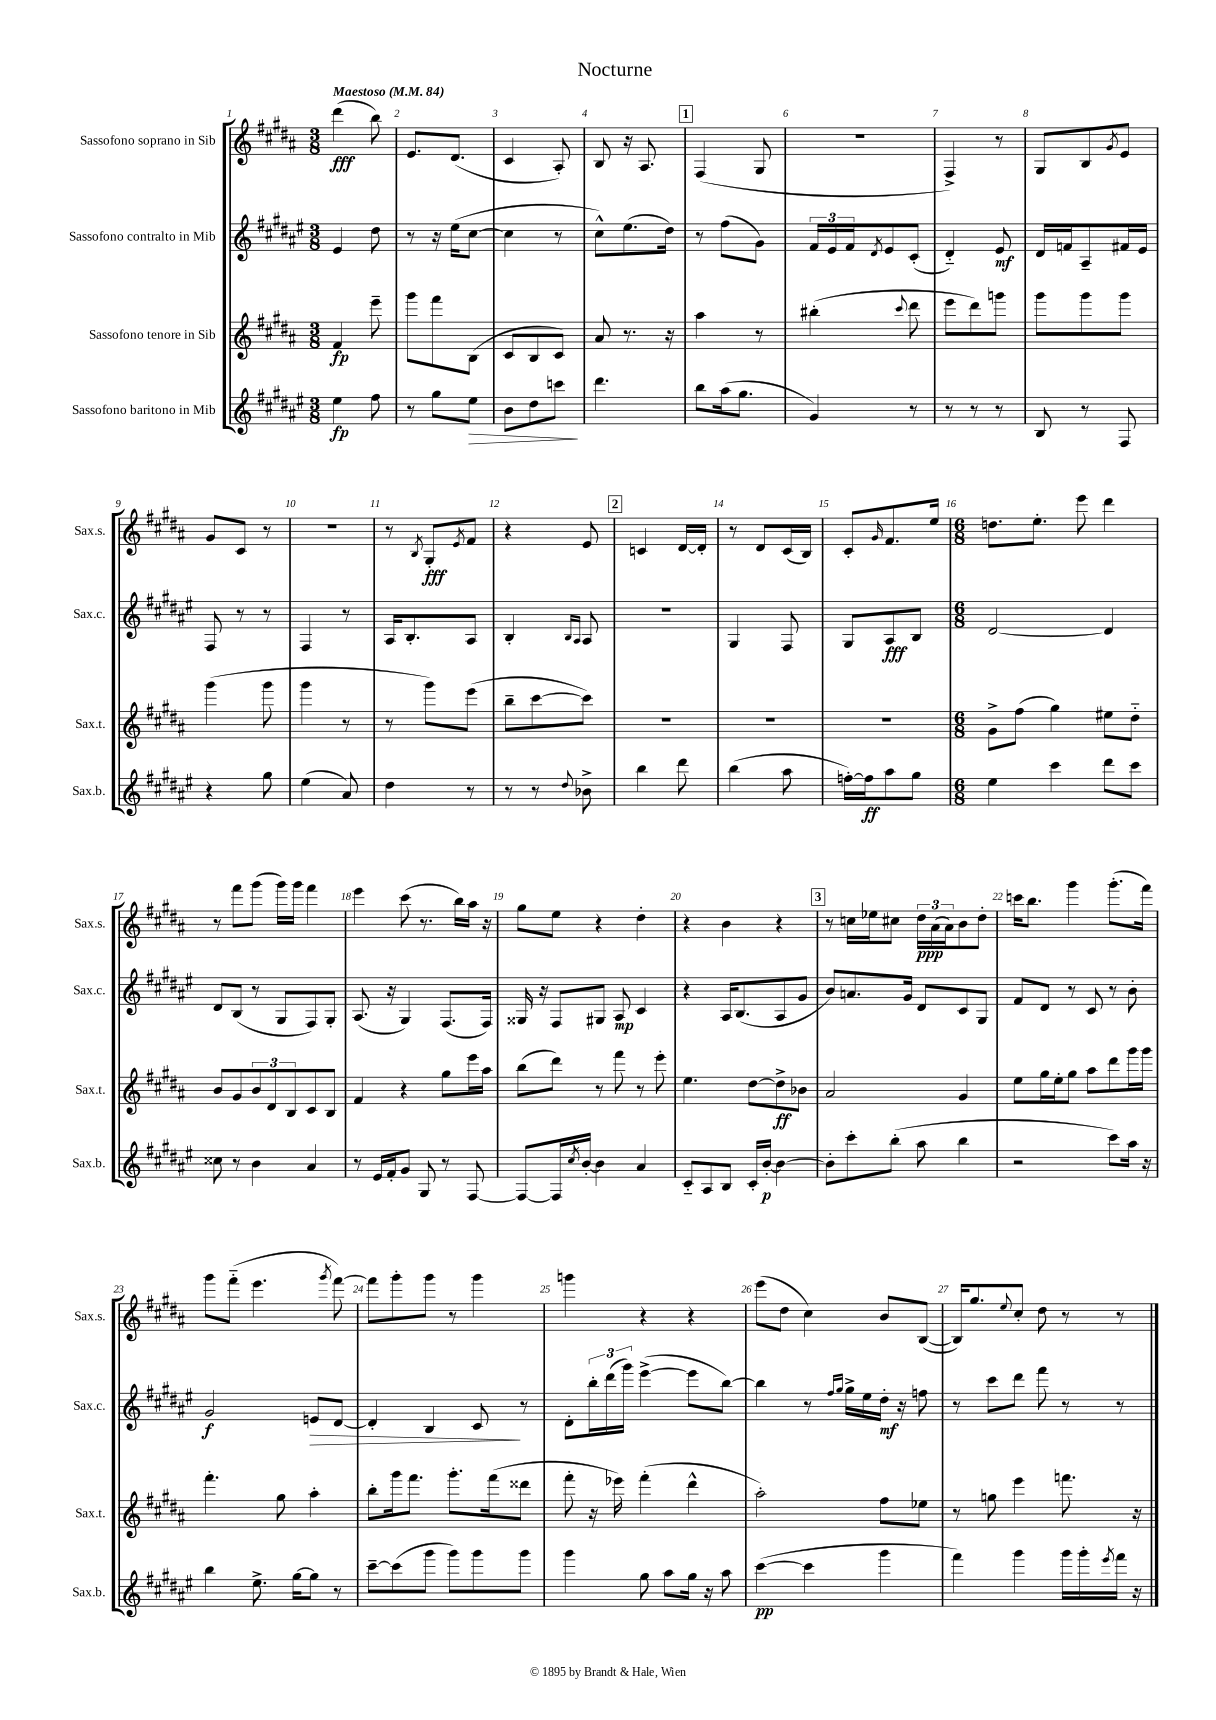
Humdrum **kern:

**kern	**dynam	**kern	**dynam	**kern	**dynam	**kern	**dynam
*part4	*part4	*part3	*part3	*part2	*part2	*part1	*part1
*staff4	*staff4	*staff3	*staff3	*staff2	*staff2	*staff1	*staff1
*I"Sassofono baritono in Mib	*	*I"Sassofono tenore in Sib	*	*I"Sassofono contralto in Mib	*	*I"Sassofono soprano in Sib	*
*I'Sax.b.	*	*I'Sax.t.	*	*I'Sax.c.	*	*I'Sax.s.	*
*clefG2	*	*clefG2	*	*clefG2	*	*clefG2	*
*k[f#c#g#d#a#e#]	*	*k[f#c#g#d#a#]	*	*k[f#c#g#d#a#e#]	*	*k[f#c#g#d#a#]	*
*M3/8	*	*M3/8	*	*M3/8	*	*M3/8	*
*MM84	*	*MM84	*	*MM84	*	*MM84	*
=1	=1	=1	=1	=1	=1	=1	=1
!	!	!	!	!	!	!LO:TX:a:B:t=Maestoso	!
4ee#\	fp	4f#/	fp	4e#/	.	(4ddd#\	fff
8ff#\	.	8eee~\	.	8dd#\	.	8bb\)	.
=2	=2	=2	=2	=2	=2	=2	=2
8r	.	8ggg#\L	.	8r	.	8.e/L	.
8gg#\L	.	8fff#\	.	16r	.	.	.
.	.	.	.	(16ee#\KL	.	(8.d#/J	.
!	!LO:HP:b	!	!	!	!	!	!
8ee#\J	>	(8B\J	.	[8cc#\J	.	.	.
=3	=3	=3	=3	=3	=3	=3	=3
8b\L	.	8c#/L	.	4cc#\]	.	4c#/	.
8dd#\	.	8B/	.	.	.	.	.
8cccn\J	.	8c#/J)	.	8r	.	8A#'/)	.
.	]	.	.	.	.	.	.
=4	=4	=4	=4	=4	=4	=4	=4
4.ddd#\	.	8a#/	.	8cc#^^\L)	.	8B/	.
.	.	8.r	.	(8.ee#\	.	16r	.
.	.	.	.	.	.	8.A#/	.
.	.	16r	.	16dd#\Jk)	.	.	.
!!LO:REH:place=s1:t=1
=5	=5	=5	=5	=5	=5	=5	=5
8bb\L	.	4aa#\	.	8r	.	(4F#/	.
(16aa#\k	.	.	.	(8ff#\L	.	.	.
8.gg#\J	.	.	.	.	.	.	.
.	.	8r	.	8g#\J)	.	8G#/	.
=6	=6	=6	=6	=6	=6	=6	=6
4g#/)	.	(4bb#X'\	.	24f#/LL	.	4.r	.
.	.	.	.	24e#/	.	.	.
.	.	.	.	24f#/J	.	.	.
.	.	.	.	8qd#/	.	.	.
.	.	.	.	8e#/	.	.	.
.	.	8qqccc#/	.	.	.	.	.
8r	.	8ddd#\	.	(8c#'/J	.	.	.
=7	=7	=7	=7	=7	=7	=7	=7
8r	.	8eee\L	.	4d#/)	.	4F#^/)	.
8r	.	8ddd#\)	.	.	.	.	.
8r	.	8gggn\J	.	8e#/	mf	8r	.
=8	=8	=8	=8	=8	=8	=8	=8
8B/	.	8ggg#\L	.	16d#/LL	.	8G#/L	.
.	.	.	.	16fn/J	.	.	.
8r	.	8ggg#\	.	8A#~/	.	8B/	.
.	.	.	.	.	.	8qg#/	.
8F#/	.	8ggg#\J	.	16f#X/L	.	8e/J	.
.	.	.	.	16e#/JJ	.	.	.
!!LO:LB:g=z
=9	=9	=9	=9	=9	=9	=9	=9
4r	.	(4ggg#\	.	8F#/	.	8g#/L	.
.	.	.	.	8r	.	8c#/J	.
8gg#\	.	8ggg#\	.	8r	.	8r	.
=10	=10	=10	=10	=10	=10	=10	=10
(4ee#\	.	4ggg#\	.	4F#/	.	4.r	.
8a#/)	.	8r	.	8r	.	.	.
=11	=11	=11	=11	=11	=11	=11	=11
4dd#\	.	8r	.	16A#/KL	.	8r	.
.	.	.	.	8.B'/	.	.	.
.	.	.	.	.	.	8qB/	.
.	.	8ggg#\L)	.	.	.	8G#'/L	fff
.	.	.	.	.	.	8qe/	.
8r	.	(8eee\J	.	8A#/J	.	8f#/J	.
=12	=12	=12	=12	=12	=12	=12	=12
8r	.	8bb~\L	.	4B'/	.	4r	.
8r	.	[8ccc#\	.	.	.	.	.
.	.	.	.	16qqB/LL	.	.	.
8qqdd#/	.	.	.	16qqA#/JJ	.	.	.
8b-X^\	.	8ccc#\J])	.	8A#/	.	8e/	.
!!LO:REH:place=s1:t=2
=13	=13	=13	=13	=13	=13	=13	=13
4bb\	.	4.r	.	4.r	.	4cn/	.
8ddd#\	.	.	.	.	.	[16d#/LL	.
.	.	.	.	.	.	16d#'/JJ]	.
=14	=14	=14	=14	=14	=14	=14	=14
(4bb\	.	4.r	.	4G#/	.	8r	.
.	.	.	.	.	.	8d#/L	.
8aa#\	.	.	.	8F#/	.	(16c#/L	.
.	.	.	.	.	.	16B/JJ)	.
=15	=15	=15	=15	=15	=15	=15	=15
[16ffn'\LL)	.	4.r	.	8G#/L	.	8c#'/L	.
16ff\J]	ff	.	.	.	.	.	.
.	.	.	.	.	.	16qqg#/	.
8aa#\	.	.	.	8A#/	fff	8.f#/	.
8gg#\J	.	.	.	8B/J	.	.	.
.	.	.	.	.	.	16ee/Jk	.
=16	=16	=16	=16	=16	=16	=16	=16
*M6/8	*	*M6/8	*	*M6/8	*	*M6/8	*
4ee#\	.	8g#^\L	.	[2d#/	.	8.ddn\L	.
.	.	(8ff#\J	.	.	.	.	.
.	.	.	.	.	.	8.ee'\J	.
4ccc#\	.	4gg#\)	.	.	.	.	.
.	.	.	.	.	.	8eee\	.
8ddd#\L	.	8ee#X\L	.	4d#/]	.	4ddd#\	.
8ccc#\J	.	8dd#\J	.	.	.	.	.
!!LO:LB:g=z
=17	=17	=17	=17	=17	=17	=17	=17
8cc##X\	.	8b/L	.	8d#/L	.	8r	.
8r	.	8g#/	.	(8B/J	.	8fff#\L	.
4b\	.	12b/	.	8r	.	(8ggg#\J	.
.	.	12d#/	.	.	.	.	.
.	.	.	.	8G#/L	.	16ggg#\LL)	.
.	.	12B/	.	.	.	.	.
.	.	.	.	.	.	16ggg#\JJ	.
4a#/	.	8c#/	.	8F#/)	.	4fff#\	.
.	.	8B/J	.	8G#'/J	.	.	.
=18	=18	=18	=18	=18	=18	=18	=18
8r	.	4f#/	.	(8.A#/	.	4eee\	.
16e#/LL	.	.	.	.	.	.	.
16f#'/J	.	.	.	16r	.	.	.
8g#/J	.	4r	.	4G#/)	.	(8ccc#\	.
8G#/	.	.	.	.	.	8.r	.
8r	.	8gg#\L	.	(8.F#/L	.	.	.
.	.	.	.	.	.	16bb\LL)	.
[8F#/	.	16eee\L	.	.	.	16aa#\JJ	.
.	.	16aa#\JJ	.	16F#/Jk)	.	16r	.
=19	=19	=19	=19	=19	=19	=19	=19
8F#/L_	.	(8bb\L	.	16G##X/	.	8gg#\L	.
.	.	.	.	16r	.	.	.
16F#/L]	.	8ddd#\J)	.	8F#/L	.	8ee\J	.
8qcc#/	.	.	.	.	.	.	.
[16b'/JJ	.	.	.	.	.	.	.
4b\]	.	8r	.	8G#X/J	.	4r	.
.	.	8fff#\	.	8A#/	mp	.	.
4a#/	.	8r	.	4c#/	.	4dd#'\	.
.	.	8eee'\	.	.	.	.	.
=20	=20	=20	=20	=20	=20	=20	=20
8c#/L	.	4.ee\	.	4r	.	4r	.
8A#/	.	.	.	.	.	.	.
8B/J	.	.	.	16A#/KL	.	4b\	.
.	.	.	.	(8.B/	.	.	.
16c#'/LL	.	[8dd#\L	.	.	.	.	.
[16b'/JJ	p	.	.	.	.	.	.
4b\_	.	8dd#^\]	ff	8A#/	.	4r	.
.	.	8b-X\J	.	8g#/J	.	.	.
!!LO:REH:place=s1:t=3
=21	=21	=21	=21	=21	=21	=21	=21
8b'\L]	.	2a#/	.	8b/L)	.	8r	.
8ccc#'\	.	.	.	8.an/	.	16ccn\LL	.
.	.	.	.	.	.	16ee-X\J	.
(8bb'\J	.	.	.	.	.	8cc#X\J	.
.	.	.	.	16g#/Jk	.	.	.
8aa#\	.	.	.	8d#/L	.	24dd#\LL	ppp
.	.	.	.	.	.	(24a#\	.
.	.	.	.	.	.	24a#\J)	.
4bb\	.	4g#/	.	8c#/	.	8b\	.
.	.	.	.	8G#/J	.	8dd#'\J	.
=22	=22	=22	=22	=22	=22	=22	=22
2r	.	8ee\L	.	8f#/L	.	16cccn\KL	.
.	.	.	.	.	.	8.bb\J	.
.	.	16gg#\L	.	8d#/J	.	.	.
.	.	16ee'\J	.	.	.	.	.
.	.	8gg#\J	.	8r	.	4ggg#\	.
.	.	8aa#\L	.	8c#/	.	.	.
8ccc#\L)	.	8ddd#\	.	8r	.	(8.ggg#'\L	.
16aa#\Jk	.	16ggg#\L	.	8b'\	.	.	.
16r	.	16ggg#\JJ	.	.	.	16fff#\Jk)	.
!!LO:LB:g=z
=23	=23	=23	=23	=23	=23	=23	=23
4bb\	.	4.fff#'\	.	2g#/	f	8ggg#\L	.
.	.	.	.	.	.	(8fff#\J	.
8.ee#^\	.	.	.	.	.	4.eee\	.
.	.	8gg#\	.	.	.	.	.
[16gg#\KL	.	.	.	.	.	.	.
!	!	!	!	!	!LO:HP:b	!	!
8gg#\J]	.	4aa#'\	.	8en/L	>	.	.
.	.	.	.	.	.	8qggg#/	.
8r	.	.	.	[8d#/J	.	[8fff#\)	.
=24	=24	=24	=24	=24	=24	=24	=24
[8ccc#~\L	.	8bb'\L	.	4d#'/]	.	8fff#\L]	.
(8ccc#\]	.	16ggg#\k	.	.	.	8ggg#'\	.
.	.	8.fff#\J	.	.	.	.	.
8ggg#\J	.	.	.	4B/	.	8ggg#\J	.
8ggg#\L)	.	8.ggg#'\L	.	.	.	8r	.
8ggg#\	.	.	.	8c#/	.	4ggg#\	.
.	.	(16fff#\k	.	.	.	.	.
8ggg#\J	.	8ddd##X\J	.	8r	]	.	.
=25	=25	=25	=25	=25	=25	=25	=25
4ggg#\	.	8fff#'\	.	8d#'\L	.	4gggn\	.
.	.	16r	.	24bb'\L	.	.	.
.	.	.	.	(24ddd#\	.	.	.
.	.	16eee-X\)	.	.	.	.	.
.	.	.	.	24ggg#\JJ)	.	.	.
8gg#\	.	(4fff#'\	.	([4eee#^\	.	4r	.
8aa#\L	.	.	.	.	.	.	.
16gg#\Jk	.	4ddd#^^\	.	8eee#\L]	.	4r	.
16r	.	.	.	.	.	.	.
8aa#\	.	.	.	[8bb\J)	.	.	.
=26	=26	=26	=26	=26	=26	=26	=26
([4ccc#\	pp	2aa#'\)	.	4bb\]	.	(8eee\L	.
.	.	.	.	.	.	8dd#\J	.
4ccc#\]	.	.	.	8r	.	4cc#\)	.
.	.	.	.	16qqff#/LL	.	.	.
.	.	.	.	16qqgg#/JJ	.	.	.
.	.	.	.	16gg#^\LL	.	.	.
.	.	.	.	16ee#\	.	.	.
4ggg#\	.	8ff#\L	.	16dd#'\JJ	mf	8b/L	.
.	.	.	.	16r	.	.	.
.	.	8ee-X\J	.	8ffn\	.	([8B/J	.
=27	=27	=27	=27	=27	=27	=27	=27
4fff#\)	.	8r	.	8r	.	16B/KL])	.
.	.	.	.	.	.	8.gg#/	.
.	.	8ggn\	.	8ccc#\L	.	.	.
.	.	.	.	.	.	8qqee/	.
4ggg#\	.	4eee\	.	8ddd#\J	.	8cc#'/J	.
.	.	.	.	8fff#\	.	8dd#\	.
16ggg#\LL	.	8.fffn\	.	8r	.	8r	.
16ggg#'\	.	.	.	.	.	.	.
8qeee#/	.	.	.	.	.	.	.
16fff#\JJ	.	.	.	8r	.	8r	.
16r	.	16r	.	.	.	.	.
==	==	==	==	==	==	==	==
*-	*-	*-	*-	*-	*-	*-	*-
